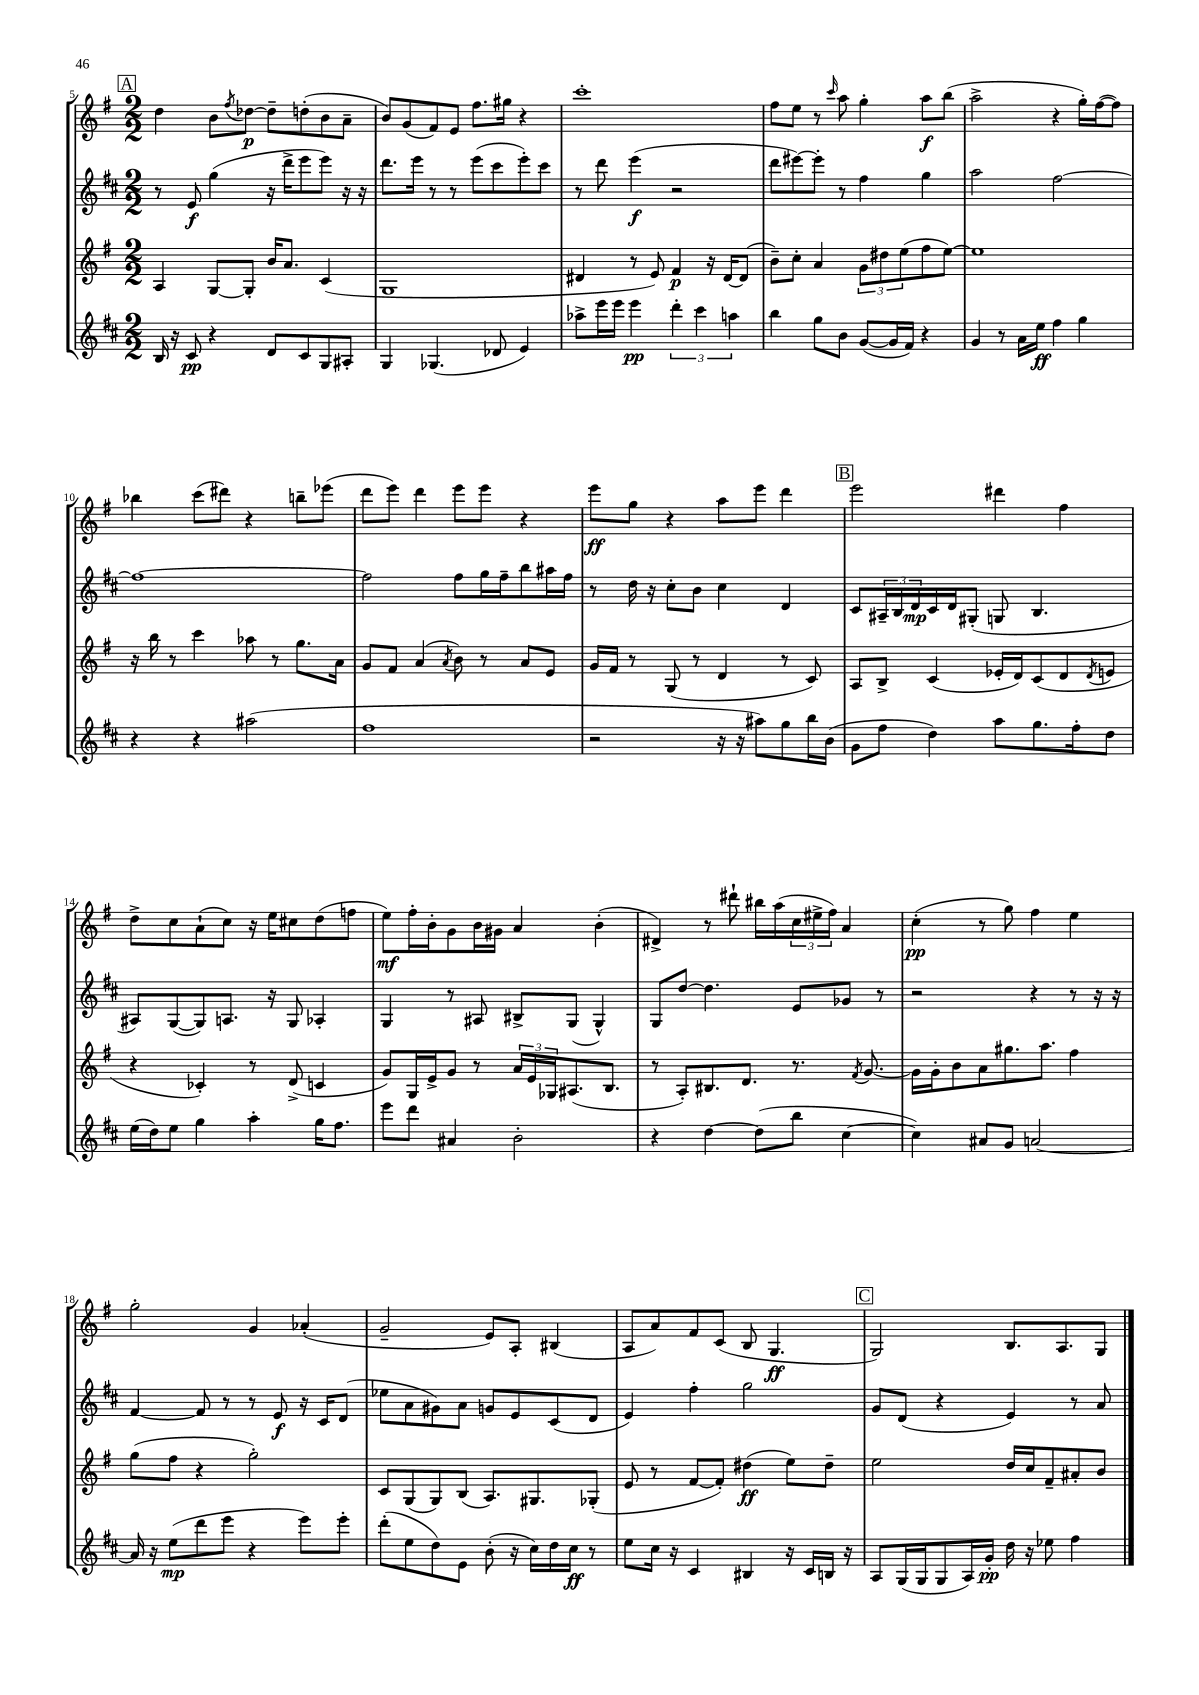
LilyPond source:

<<
\new StaffGroup <<
\new Staff = "s0" {
    \clef treble \key g \major \numericTimeSignature \time 2/2
    \mark \markup { \box "A" } d''4 b'8 \acciaccatura { fis''8 } des''8~\p des''8-- d''8-.( b'8 a'8-- |
    b'8) g'8( fis'8) e'8 fis''8. gis''16 r4 |
    c'''1-. |
    fis''8 e''8 r8 \grace { c'''16 } a''8 g''4-. a''8\f b''8( |
    a''2-> r4 g''16-.) fis''16~( fis''8) |
    bes''4 c'''8( dis'''8) r4 b''8-- ees'''8( |
    d'''8 e'''8) d'''4 e'''8 e'''8 r4 |
    e'''8\ff g''8 r4 a''8 e'''8 d'''4 |
    \mark \markup { \box "B" } e'''2 dis'''4 fis''4 |
    d''8-> c''8 a'8-!( c''8) r16 e''16 cis''8 d''8( f''8 |
    e''8\mf) fis''16-. b'16-. g'8 b'16 gis'16 a'4 b'4-.( |
    dis'4->) r8 dis'''8-! bis''16 a''16( \tuplet 3/2 { c''16 eis''16-> fis''16) } a'4 |
    c''4-.\pp( r8 g''8) fis''4 e''4 |
    g''2-. g'4 aes'4-.( |
    g'2-- e'8) a8-. bis4( |
    a8 a'8) fis'8 c'8( b8 g4.\ff |
    \mark \markup { \box "C" } g2) b8. a8. g8 \bar "|." |
}
\new Staff = "s1" {
    \clef treble \key d \major \numericTimeSignature \time 2/2
    \mark \markup { \box "A" } r8 e'8\f g''4( r16 d'''16-> e'''8 e'''8) r16 r16 |
    d'''8. e'''16 r8 r8 e'''8( cis'''8 e'''8-.) cis'''8 |
    r8 d'''8 e'''4\f( r2 |
    d'''8 eis'''8~) eis'''8-. r8 fis''4 g''4 |
    a''2 fis''2~ |
    fis''1~ |
    fis''2 fis''8 g''16 fis''16-- b''8 ais''16 fis''16 |
    r8 d''16 r16 cis''8-. b'8 cis''4 d'4 |
    \mark \markup { \box "B" } cis'8 \tuplet 3/2 { ais16-- b16 d'16\mp } cis'16 d'16 gis8-.( g8 b4. |
    ais8) g8~( g8) a8. r16 g8 aes4-. |
    g4 r8 ais8 bis8-> g8( g4-^) |
    g8 d''8~ d''4. e'8 ges'8 r8 |
    r2 r4 r8 r16 r16 |
    fis'4~ fis'8 r8 r8 e'8\f r16 cis'16 d'8( |
    ees''8 a'8 gis'8) a'8 g'8 e'8 cis'8( d'8 |
    e'4) fis''4-. g''2 |
    \mark \markup { \box "C" } g'8 d'8( r4 e'4) r8 a'8 \bar "|." |
}
\new Staff = "s2" {
    \clef treble \key g \major \numericTimeSignature \time 2/2
    \mark \markup { \box "A" } a4 g8~ g8-. b'16 a'8. c'4( |
    g1 |
    dis'4 r8 e'8) fis'4\p r16 dis'16~ dis'8( |
    b'8--) c''8-. a'4 \tuplet 3/2 { g'8 dis''8 e''8( } fis''8 e''8~) |
    e''1 |
    r16 b''16 r8 c'''4 aes''8 r8 g''8. a'16 |
    g'8 fis'8 a'4( \acciaccatura { a'8 } b'8) r8 a'8 e'8 |
    g'16 fis'16 r8 g8( r8 d'4 r8 c'8) |
    \mark \markup { \box "B" } a8 b8-> c'4( ees'16-. d'16) c'8( d'8 \acciaccatura { d'8 } e'8 |
    r4 ces'4-.) r8 d'8->( c'4 |
    g'8) g16 e'16-> g'8 r8 \tuplet 3/2 { a'16 e'16 ges16 } ais8.( b8. |
    r8 a8-.) bis8. d'8. r8. \acciaccatura { fis'8 } g'8.~ |
    g'16 g'16-. b'8 a'8 gis''8. a''8. fis''4 |
    g''8( fis''8 r4 g''2-.) |
    c'8 g8( g8) b8( a8.) gis8. ges8-.( |
    e'8 r8 fis'8~ fis'8-.) dis''4\ff( e''8) dis''8-- |
    \mark \markup { \box "C" } e''2 d''16 c''16 fis'8-- ais'8-. b'8 \bar "|." |
}
\new Staff = "s3" {
    \clef treble \key d \major \numericTimeSignature \time 2/2
    \mark \markup { \box "A" } b16 r16 cis'8\pp r4 d'8 cis'8 g8 ais8-. |
    g4 ges4.( des'8 e'4) |
    aes''8-> e'''16 e'''16 e'''4\pp \tuplet 3/2 { d'''4-. cis'''4 a''4 } |
    b''4 g''8 b'8 g'8~( g'16 fis'16) r4 |
    g'4 r8 a'16 e''16\ff fis''4 g''4 |
    r4 r4 ais''2( |
    fis''1 |
    r2 r16 r16 ais''8) g''8 b''16 b'16( |
    \mark \markup { \box "B" } g'8 fis''8 d''4) a''8 g''8. fis''16-. d''8 |
    e''16( d''16) e''8 g''4 a''4-. g''16 fis''8. |
    e'''8 d'''8 ais'4 b'2-. |
    r4 d''4~ d''8( b''8 cis''4~ |
    cis''4) ais'8 g'8 a'2~ |
    a'16 r16 e''8\mp( d'''8 e'''8 r4 e'''8) e'''8-. |
    d'''8-.( e''8 d''8) e'8 b'8-.( r16 cis''16) d''16 cis''16\ff r8 |
    e''8 cis''16 r16 cis'4 bis4 r16 cis'16 b16 r16 |
    \mark \markup { \box "C" } a8 g16( g16 g8 a16) g'16-.\pp d''16 r16 ees''8 fis''4 \bar "|." |
}
>>
>>
\layout { \context { \Score currentBarNumber = #5 } }
